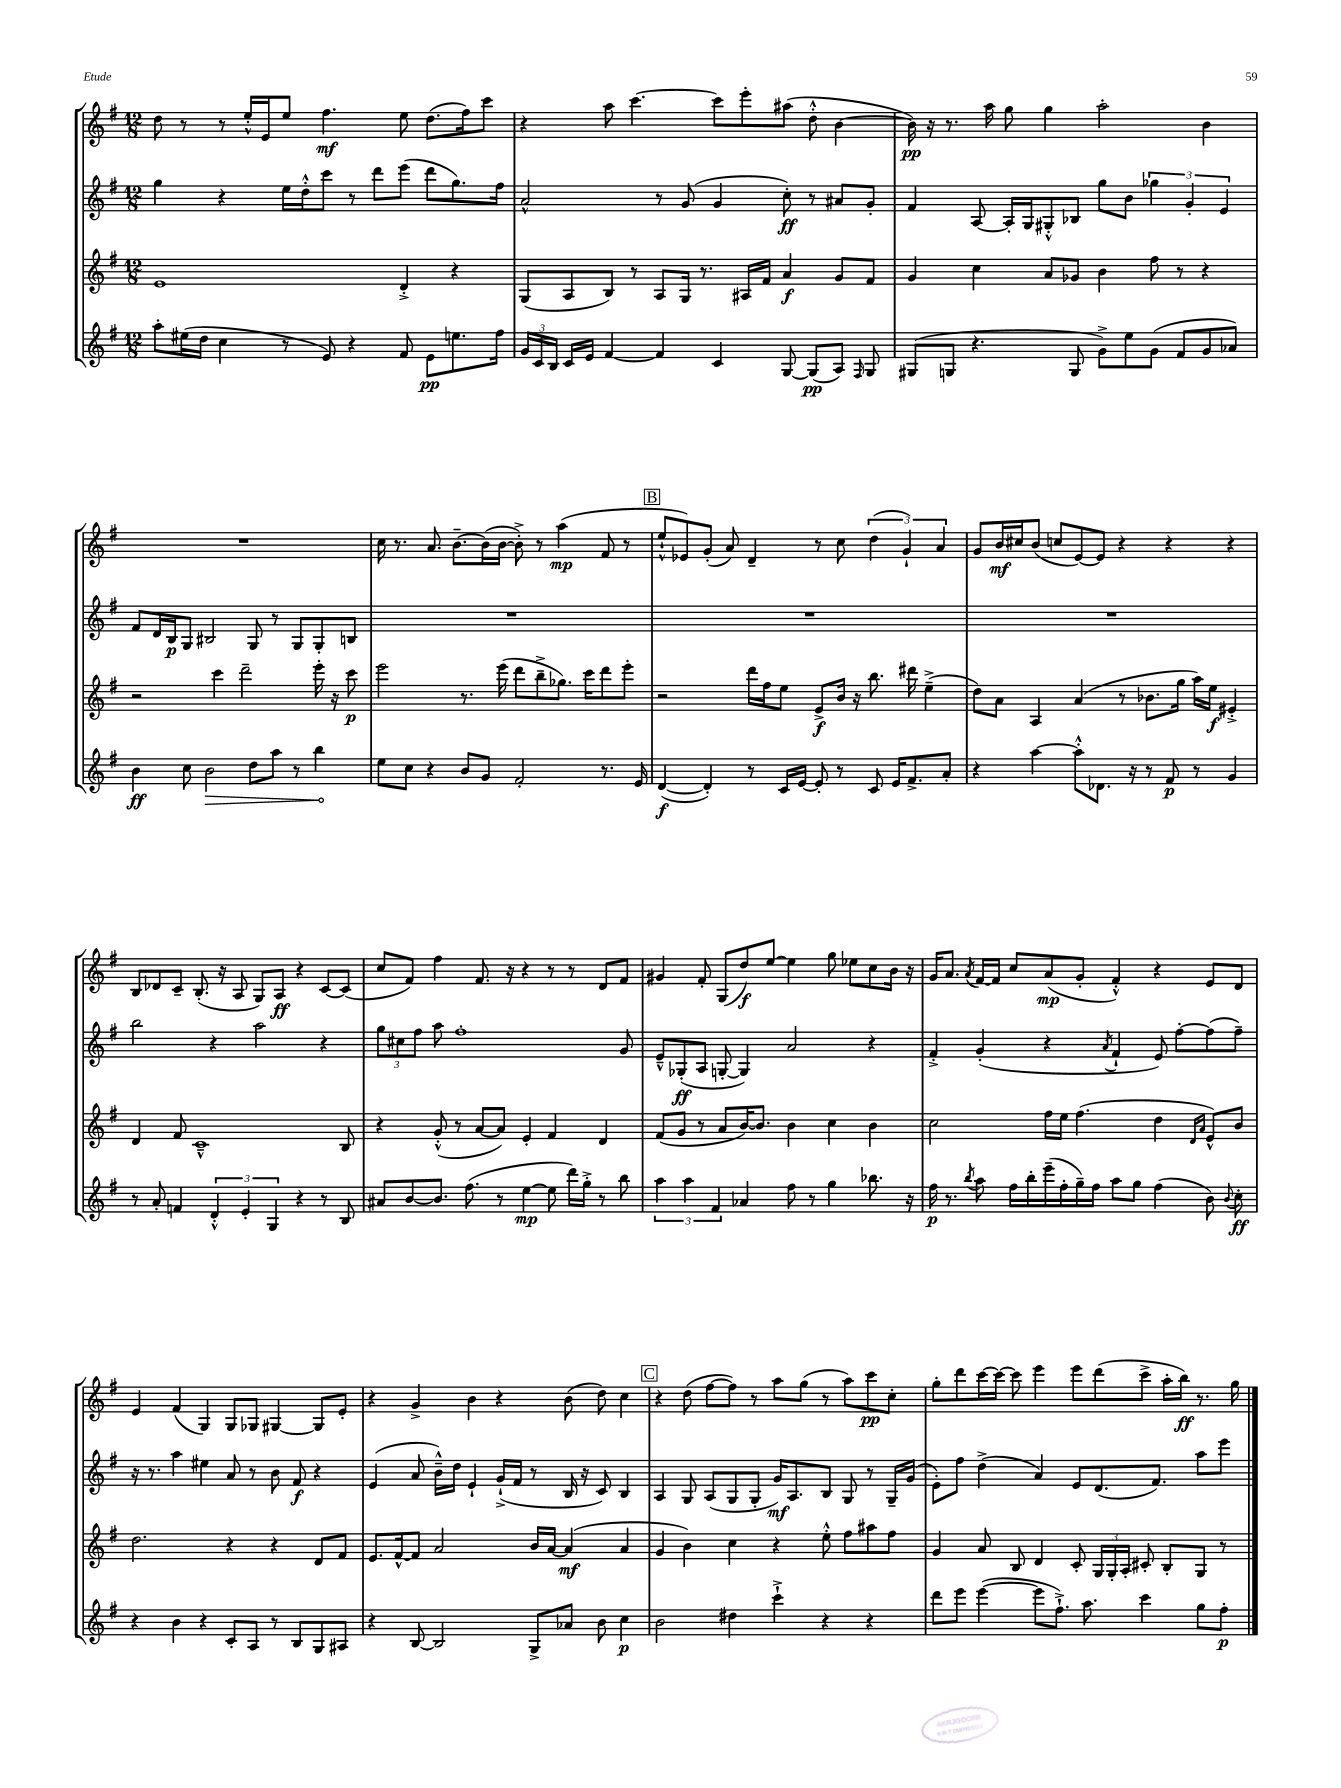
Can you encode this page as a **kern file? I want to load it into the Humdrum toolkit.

**kern	**kern	**kern	**kern
*staff4	*staff3	*staff2	*staff1
*clefG2	*clefG2	*clefG2	*clefG2
*k[f#]	*k[f#]	*k[f#]	*k[f#]
*M12/8	*M12/8	*M12/8	*M12/8
8aa'	1e	4gg	8dd
(16ee#	.	.	8r
16dd	.	.	.
4cc	.	4r	8r
.	.	.	16ee'^^
.	.	.	16e
8r	.	16ee	8ee
.	.	16dd'^^	.
8e)	.	8ccc	4.ff#
4r	.	8r	.
.	.	8ddd	.
8f#	4d'^	(8eee	8ee
8e	.	8ddd	(8.dd
8.ee	4r	8.gg)	.
.	.	.	16ff#)
.	.	.	8ccc
16ff#	.	16ff#	.
=	=	=	=
24g	(8G	2a^^	4r
24c	.	.	.
24B	.	.	.
16c	8A	.	.
16e	.	.	.
[4f#	8B)	.	8aa
.	8r	.	[4.ccc
4f#]	8A	8r	.
.	16G	(8g	.
.	8.r	.	.
4c	.	4g	8ccc]
.	16A#	.	8eee'
.	16f#	.	.
[8G	4a	8cc')	(8aa#
(8G]	.	8r	8dd'^^
8A)	8g	8a#	[4b
16qqF#	.	.	.
8G	8f#	8g'	.
=	=	=	=
(8G#	4g	4f#	16b])
.	.	.	16r
8G	.	.	8.r
4.r	4cc	[8A	.
.	.	.	16aa
.	.	16A']	8gg
.	.	16G	.
.	8a	8G#'^^	4gg
8G	8g-	8B-	.
8g^)	4b	8gg	2aa'
8ee	.	8b	.
(8g	8ff#	6gg-	.
8f#	8r	.	.
.	.	6g'	.
8g	4r	.	4b
.	.	6e	.
8a-)	.	.	.
=	=	=	=
4b	2r	8f#	1.r
.	.	16d	.
.	.	16B	.
8cc	.	8G	.
2b	.	2B#	.
.	4ccc	.	.
.	2ddd~	.	.
8dd	.	8G	.
8aa	.	8r	.
8r	.	8G	.
4bb	16eee'	8G'	.
.	16r	.	.
.	8ccc	8B	.
=	=	=	=
8ee	2eee	1.r	16cc
.	.	.	8.r
8cc	.	.	.
4r	.	.	8.a
.	.	.	[8.b~
8b	8.r	.	.
8g	.	.	(16b]
.	(16eee	.	[16b
2f#'	8ddd	.	8b'^])
.	8bb~^	.	8r
.	8.gg-)	.	(4aa
.	16ccc	.	.
8.r	8ddd	.	8f#
.	8eee'	.	8r
16e	.	.	.
=	=	=	=
([4d	2r	1.r	8ee`^^
.	.	.	8e-)
4d'])	.	.	(8g'
.	.	.	8a)
8r	16ddd	.	4d~
.	16ff#	.	.
16c	8ee	.	.
[16e	.	.	.
8e']	8e^	.	8r
8r	16b	.	8cc
.	16r	.	.
8c	8.bb	.	(6dd
16e	.	.	.
.	.	.	6g`)
8.f#^	16ddd#	.	.
.	(4ee~^	.	.
.	.	.	6a
8a'	.	.	.
=	=	=	=
4r	8dd)	1.r	8g
.	8a	.	16b
.	.	.	16cc#
[4aa	4A	.	(8b
.	.	.	8cc
8aa'^^]	(4a	.	[8e)
8.d-	.	.	8e]
.	8r	.	4r
16r	.	.	.
8r	8.b-	.	.
8f#	.	.	4r
.	16gg	.	.
8r	16aa)	.	.
.	16ee	.	.
4g	4e#'^	.	4r
=	=	=	=
8r	4d	2bb	8B
8a'	.	.	8d-
4f	8f#	.	8c~
.	1c~^^	.	(8.B'
6d'^^	.	4r	.
.	.	.	16r
.	.	.	8A
6e'	.	.	.
.	.	2aa	8G)
6G	.	.	.
.	.	.	8A
4r	.	.	4r
8r	.	4r	[8c
8B	8B	.	(8c]
=	=	=	=
8a#	4r	12gg	8cc
.	.	12cc#	.
[8b	.	.	8f#)
.	.	12ff#	.
8.b]	(8g'^^	8aa	4ff#
.	8r	1ff#'	.
(8.ff#	.	.	.
.	[8a	.	8.f#
8r	8a])	.	.
.	.	.	16r
[4ee	4e'	.	4r
8ee]	4f#	.	8r
16ddd)	.	.	8r
16gg'^	.	.	.
8r	4d	.	8d
8bb	.	8g	8f#
=	=	=	=
6aa	(8f#	8e~^^	4g#
.	8g	(8G-'	.
6aa	.	.	.
.	8r	8A	8f#'
6f#	.	.	.
.	8a	[8G'	(8G
4a-	[16b)	4G])	8dd)
.	8.b]	.	.
.	.	.	[8ee
8ff#	4b	2a	4ee]
8r	.	.	.
4gg	4cc	.	8gg
.	.	.	8ee-
8.bb-	4b	4r	8cc
.	.	.	16b
16r	.	.	16r
=	=	=	=
16ff#	2cc	4f#'^	16g
8.r	.	.	8.a
8qbb	.	.	8qa
8aa	.	(4g'	[16f#
.	.	.	16f#]
16ff#	.	.	8cc
16bb'	.	.	.
(16eee~	16ff#	4r	(8a
16ff#'	16ee	.	.
16gg~)	(4.ff#	.	8g'
16ff#	.	.	.
.	.	8qa	.
8aa	.	4f#`	4f#'^^)
8gg	.	.	.
(4ff#	4dd	8e)	4r
.	.	[8ff#'	.
.	16qqd	.	.
.	16qqa	.	.
8b)	8e^^)	(8ff#]	8e
8qqb	.	.	.
8cc'	8b	8ff#~)	8d
=	=	=	=
4r	2.dd	16r	4e
.	.	8.r	.
4b	.	4aa	(4f#
4r	.	4ee#	4G)
8c'	4r	8a	8G
8A	.	8r	8G-
8r	4r	8b	[4G#
8B	.	8f#	.
8G	8d	4r	8G#]
8A#	8f#	.	8e'
=	=	=	=
4r	8.e	(4e	4r
.	[16f#^^	.	.
[8B	8f#]	8a	4g^
2B]	2a	16b~^^)	.
.	.	16dd	.
.	.	4e`	4b
.	.	(16g`^	4r
.	.	16f#	.
8G^	16b	8r	.
.	[16a	.	.
8a-	(4a]	16B	(8b
.	.	16r	.
8b	.	8c)	8dd)
4cc	4a	4B	4cc
=	=	=	=
2b	4g	4A	4r
.	4b)	8G	(8dd
.	.	(8A	[8ff#
4dd#	4cc	8G	8ff#])
.	.	8G'	8r
4ccc`^	4r	16g)	8aa
.	.	8.A	.
.	.	.	(8gg
4r	8ee'^^	8B	8r
.	8ff#	8G	8aa)
4r	8aa#	8r	8ccc
.	8ff#	16G~	8cc'
.	.	(16g	.
=	=	=	=
8ddd	4g	8e')	8gg'
8eee	.	8ff#	8ddd
([4eee	8a	(4dd^	[16ccc
.	.	.	16ccc_
.	8B	.	8ccc]
8eee]	4d	4a)	4eee
8.ff#`^)	.	.	.
.	8c'	8e	8eee
8.aa	.	.	.
.	24G	(8.d	(8ddd
.	24G'	.	.
.	24A'	.	.
4ccc	8c#'	.	8ccc^
.	.	8.f#)	.
.	8B'	.	16aa'
.	.	.	16bb)
8gg	8G	8aa	8.r
8ff#'	8r	8eee	.
.	.	.	16gg
==	==	==	==
*-	*-	*-	*-
